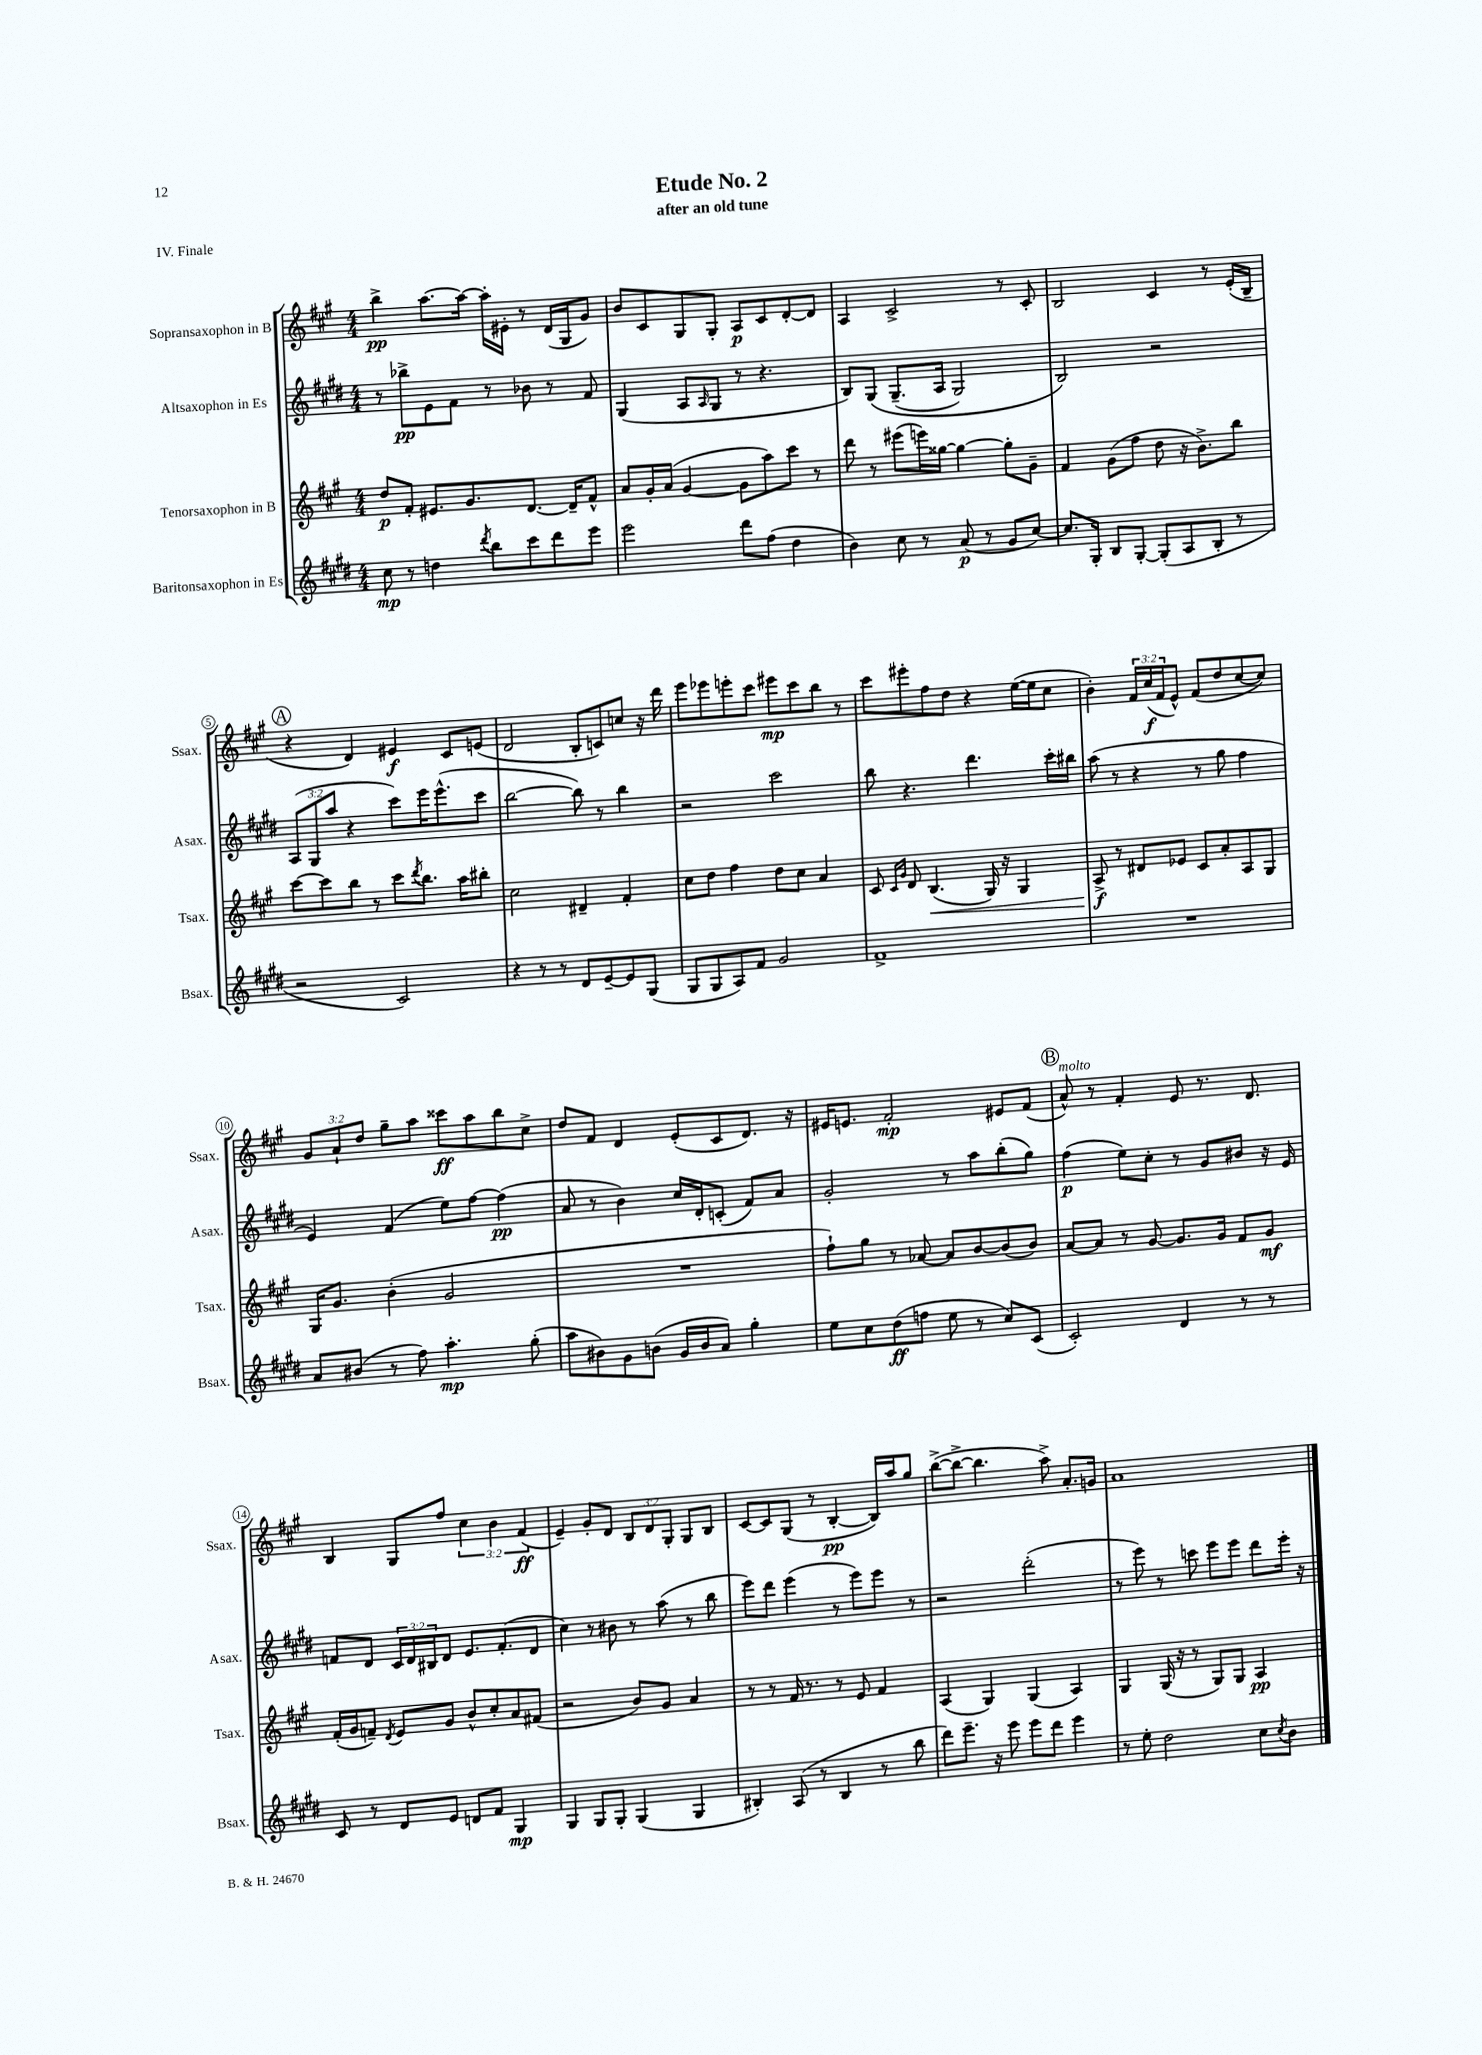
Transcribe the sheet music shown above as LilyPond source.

\header { title = "Etude No. 2" subtitle = "after an old tune" piece = "IV. Finale" }
<<
\new StaffGroup <<
\new Staff = "s0" \with { instrumentName = "Sopransaxophon in B" shortInstrumentName = "Ssax." } {
    \clef treble \key a \major \numericTimeSignature \time 4/4 \override Staff.TupletNumber.text = #tuplet-number::calc-fraction-text
    b''4->\pp a''8.~ a''16~ a''16-. eis'16-. r8 d'16( gis16 gis'8) |
    b'8 cis'8 gis8 gis8-. a8\p cis'8 d'8~-. d'8 |
    a4 cis'2-> r8 cis'8-. |
    b2 cis'4 r8 e'16-.( b16-- |
    \mark \markup { \circle "A" } r4 d'4) eis'4\f cis'8 e'8( |
    d'2 b8-. c'8) c''8 r16 d'''16 |
    e'''8 ees'''8 e'''8-. cis'''8 eis'''8\mp cis'''8 b''8 r8 |
    cis'''8 eis'''8-. fis''8 d''8 r4 e''16~( e''16 cis''8 |
    b'4-.) \tuplet 3/2 { fis'16 cis''16\f( fis'16 } e'8-^) fis'8( d''8 cis''8~ cis''8) |
    \tuplet 3/2 { gis'8 a'8-! d''8 } gis''8-- a''8 cisis'''8\ff a''8 b''8 cis''8-> |
    d''8 fis'8 d'4 e'8-.( cis'8 d'8.) r16 |
    eis'16 e'8. fis'2-.\mp eis'8 fis'8( |
    \mark \markup { \circle "B" } a'8-^^\markup { \italic "molto" }) r8 fis'4-. e'8 r8. d'8. |
    b4 gis8 fis''8 \tuplet 3/2 { cis''4 b'4 fis'4\ff( } |
    e'4--) gis'8-. d'8 \tuplet 3/2 { b8 d'8 gis8-. } gis8 b8 |
    cis'8~ cis'8 gis8( r8 b4~-.\pp b16) a''16 gis''8 |
    b''8~->( b''8~-> b''4. a''8->) a'8.-. g'16 |
    a'1 \bar "|." |
}
\new Staff = "s1" \with { instrumentName = "Altsaxophon in Es" shortInstrumentName = "Asax." } {
    \clef treble \key e \major \numericTimeSignature \time 4/4 \override Staff.TupletNumber.text = #tuplet-number::calc-fraction-text
    r8 bes''8->\pp e'8 fis'8 r8 bes'8 r8 fis'8 |
    gis4( a8 \grace { a16 } gis8 r8 r4. |
    b8) gis8\( gis8.--( a16 gis2) |
    b2\) r2 |
    \mark \markup { \circle "A" } \tuplet 3/2 { a8( gis8 a''8 } r4 cis'''8) e'''16 e'''8.-^( cis'''8 |
    b''2~ b''8) r8 b''4 |
    r2 cis'''2 |
    b''8 r4. dis'''4. cis'''16-. bis''16 |
    a''8( r8 r4 r8 gis''8 fis''4 |
    e'4) fis'4( e''8) fis''8~ fis''4\pp( |
    a'8 r8 b'4) cis''16 dis'16-. c'8-.( fis'8) a'8 |
    gis'2-. r8 a''8 b''8-.( gis''8) |
    \mark \markup { \circle "B" } fis''4\p( e''8) cis''8-. r8 gis'8 bis'8 r16 e'16 |
    f'8 dis'8 \tuplet 3/2 { cis'16 dis'16 bis16 } dis'8 e'8. f'8.-.( dis'8 |
    cis''4) r8 bis'8 r8 a''8( r8 b''8 |
    e'''8) dis'''8 e'''4( r8 e'''8) e'''8 r8 |
    r2 dis'''2-.( |
    r8 e'''8) r8 c'''8 e'''8 e'''8 dis'''8 e'''16-. r16 \bar "|." |
}
\new Staff = "s2" \with { instrumentName = "Tenorsaxophon in B" shortInstrumentName = "Tsax." } {
    \clef treble \key a \major \numericTimeSignature \time 4/4
    d''8\p fis'8-. eis'8. gis'8. d'8.~ d'16-- fis'8-^ |
    a'8 gis'16-. a'16( gis'4~ gis'8 a''8) cis'''8 r8 |
    d'''8 r8 eis'''8( e'''16) gisis''16~ gisis''4~ gisis''8-. gis'8-- |
    fis'4 gis'8( fis''8 d''8 r16 b'8.->) b''8 |
    \mark \markup { \circle "A" } cis'''8~ cis'''8 b''8 r8 cis'''8 \acciaccatura { d'''8 } b''8. a''16 bis''8-. |
    cis''2 dis'4-- fis'4-. |
    cis''8 d''8 fis''4 d''8 cis''8 a'4 |
    cis'8 \grace { cis'16 gis'16 } d'8 b4.\<( gis16) r16 gis4 |
    a8->\f\! r8 dis'8 ees'8 cis'8 a'8-. a8 gis8 |
    gis16 gis'8. b'4-.( gis'2 |
    R1 |
    fis''8-!) gis''8 r8 aes'8~ aes'8 b'8~ b'8( b'8) |
    \mark \markup { \circle "B" } a'8~ a'8 r8 gis'8~ gis'8. gis'16 fis'8 gis'8\mf |
    fis'16-.( gis'16 f'8--) \acciaccatura { d'8 } e'8 gis'8 b'8-^ cis''8-. a'8 fis'8( |
    r2 b'8) gis'8 a'4 |
    r8 r8 fis'16 r8. r8 e'8 fis'4 |
    a4( gis4) gis4( a4) |
    gis4 gis16( r16 r8 gis8) gis8 a4\pp \bar "|." |
}
\new Staff = "s3" \with { instrumentName = "Baritonsaxophon in Es" shortInstrumentName = "Bsax." } {
    \clef treble \key e \major \numericTimeSignature \time 4/4
    cis''8\mp r8 d''4 \acciaccatura { dis'''8 } b''8 cis'''8 dis'''8 e'''8 |
    e'''2 dis'''8 fis''8( dis''4 |
    b'4) cis''8 r8 a'8\p( r8 gis'8 cis''8~) |
    cis''8. gis16-. b8 gis8~-. gis8-.( a8 b8-. r8 |
    \mark \markup { \circle "A" } r2 cis'2) |
    r4 r8 r8 dis'8 e'8~-- e'8 gis8( |
    gis8 gis8 a8) fis'8 gis'2 |
    fis'1-> |
    R1 |
    a'8 bis'8( r8 fis''8) a''4.-.\mp gis''8-.( |
    a''8 bis'8) gis'8 b'8( gis'16 b'16 a'8) gis''4-. |
    e''8 cis''8 dis''8\ff( f''8 e''8 r8 cis''8) cis'8( |
    \mark \markup { \circle "B" } cis'2-.) dis'4 r8 r8 |
    cis'8 r8 dis'8 e'8 d'8 fis'8 gis4\mp |
    gis4 gis8 gis8-. gis4( gis4 |
    bis4-.) a8( r8 bis4 r8 b''8 |
    dis'''8) e'''8.-- r16 e'''8 e'''8 dis'''8 e'''4 |
    r8 e''8-. dis''2 cis''8 \acciaccatura { cis''8 } b'8 \bar "|." |
}
>>
>>
\layout { \context { \Score \override BarNumber.stencil = #(make-stencil-circler 0.1 0.3 ly:text-interface::print) } }
